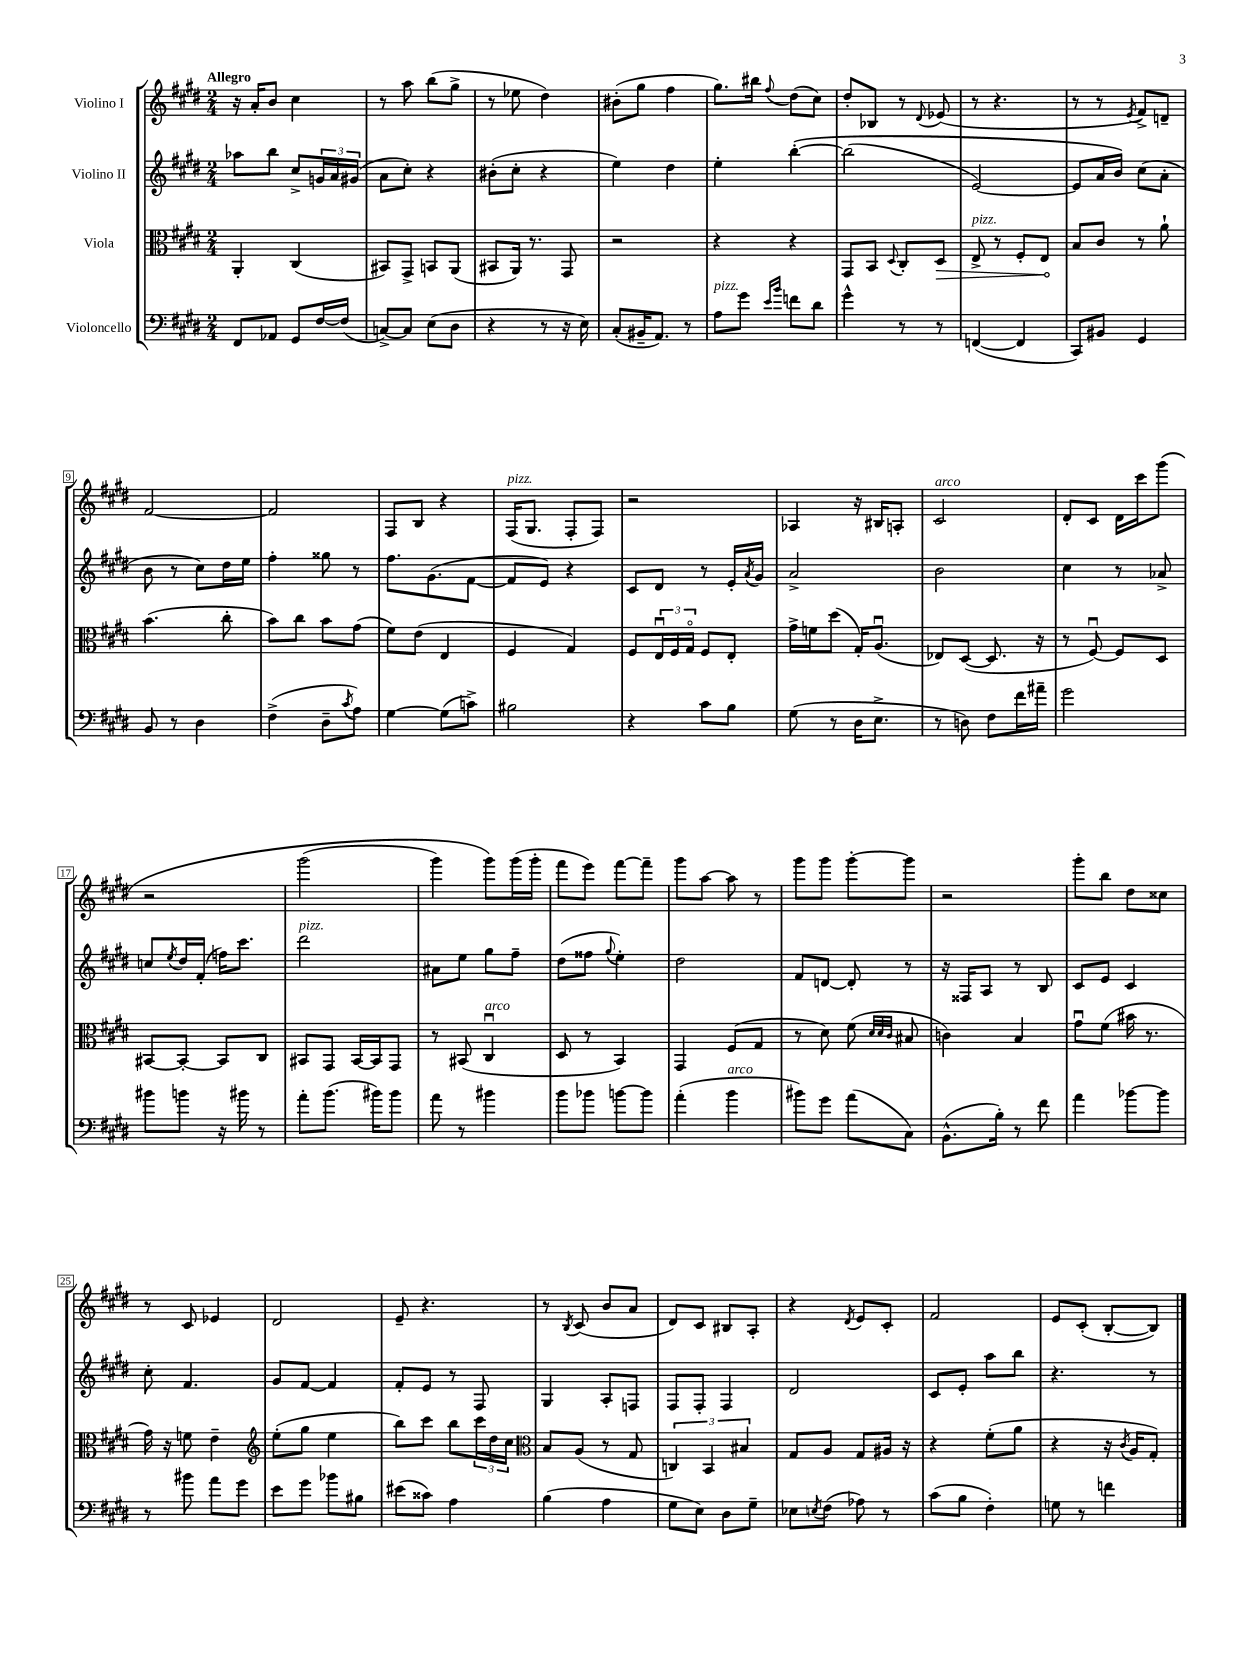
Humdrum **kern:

**kern	**kern	**dynam	**kern	**kern
*part4	*part3	*part3	*part2	*part1
*staff4	*staff3	*staff3	*staff2	*staff1
*I"Violoncello	*I"Viola	*	*I"Violino II	*I"Violino I
*clefF4	*clefC3	*	*clefG2	*clefG2
*k[f#c#g#d#]	*k[f#c#g#d#]	*	*k[f#c#g#d#]	*k[f#c#g#d#]
*M2/4	*M2/4	*	*M2/4	*M2/4
=1	=1	=1	=1	=1
!	!	!	!	!LO:TX:a:B:t=Allegro
8FF#/L	4AA'/	.	8aa-X\L	16r
.	.	.	.	16a'/KL
8AA-X/J	.	.	8bb\J	8b/J
8GG#/L	(4C#/	.	8cc#^/L	4cc#\
[16F#/L	.	.	24gn/L	.
.	.	.	24a/	.
(16F#/JJ]	.	.	.	.
.	.	.	(24g#X/JJ	.
=2	=2	=2	=2	=2
[8Cn^/L)	8BB#X/L)	.	8a\L	8r
8C/J]	8GG#^/J	.	8cc#'\J)	8aa\
(8E\L	8BBn/L	.	4r	(8bb\L
8D#\J	(8AA/J	.	.	8gg#^\J
=3	=3	=3	=3	=3
4r	8BB#X/L	.	(8b#X'\L	8r
.	16AA/Jk)	.	8cc#'\J	8ee-X\
.	8.r	.	.	.
8r	.	.	4r	4dd#\)
16r	8GG#/	.	.	.
16E\)	.	.	.	.
=4	=4	=4	=4	=4
(8C#'/L	2r	.	4ee\)	(8b#X'\L
16BB#X~/K	.	.	.	8gg#\J
8.AA/J)	.	.	.	.
.	.	.	4dd#\	4ff#\
8r	.	.	.	.
=5	=5	=5	=5	=5
!LO:TX:a:i:t=pizz.	!	!	!	!
8A\L	4r	.	4ee'\	8.gg#\L)
8g#\J	.	.	.	.
.	.	.	.	16bb#X\Jk
16qqe/LL	.	.	.	.
16qqb/JJ	.	.	.	8qqff#/
8fn\L	4r	.	([4bb'\	(8dd#\L
8d#\J	.	.	.	8cc#\J)
=6	=6	=6	=6	=6
4g#^^\	8GG#/L	.	(2bb\]	8dd#'/L
.	8BB/J	.	.	8B-X/J
.	8qqD#/	.	.	.
8r	8C#'/L	.	.	8r
.	.	.	.	8qqd#/
!	!	!LO:HP:b	!	!
8r	8D#/J	>	.	(8e-X/
=7	=7	=7	=7	=7
!	!LO:TX:a:i:t=pizz.	!	!	!
([4FFn/	8E^/	.	[2e/)	8r
.	8r	.	.	4.r
4FF/]	8F#'/L	.	.	.
.	8E/J	.	.	.
.	.	]	.	.
=8	=8	=8	=8	=8
8CC#/L)	8B/L	.	8e/L]	8r
8BB#X/J	8c#/J	.	16a/L	8r
.	.	.	16b/JJ)	.
.	.	.	.	8qe/
4GG#/	8r	.	(8cc#\L	8f#^/L)
.	8a`\	.	8a'\J	8dn~/J
!!LO:LB:g=z
=9	=9	=9	=9	=9
8BB/	(4.b\	.	8b\	[2f#/
8r	.	.	8r	.
4D#\	.	.	8cc#\L)	.
.	8cc#'\	.	16dd#\L	.
.	.	.	16ee\JJ	.
=10	=10	=10	=10	=10
(4F#^\	8b\L)	.	4ff#'\	2f#/]
.	8cc#\J	.	.	.
8D#~\L	8b\L	.	8gg##X\	.
8qc#/	.	.	.	.
8A\J)	(8g#\J	.	8r	.
=11	=11	=11	=11	=11
[4G#\	8f#\L)	.	8.ff#\L	8F#/L
.	(8e\J	.	.	8B/J
.	.	.	(8.g#\	.
(8G#\L]	4E/	.	.	4r
8cn^\J)	.	.	[8f#\J	.
=12	=12	=12	=12	=12
!	!	!	!	!LO:TX:a:i:t=pizz.
2B#X\	4F#/	.	8f#/L]	(16F#/KL
.	.	.	.	8.G#/J
.	.	.	8e/J)	.
.	4G#/)	.	4r	8F#'/L
.	.	.	.	8F#/J)
=13	=13	=13	=13	=13
4r	8F#/L	.	8c#/L	2r
.	24Eu/L	.	8d#/J	.
.	24F#/	.	.	.
.	24G#/JJ	.	.	.
8c#\L	8F#/L	.	8r	.
8B\J	8E'/J	.	16e'/LL	.
.	.	.	8qa/	.
.	.	.	16g#/JJ	.
=14	=14	=14	=14	=14
(8G#\	16g#^\LL	.	2a^/	4A-X/
.	16fn\J	.	.	.
8r	(8dd#\J	.	.	.
16D#\KL	16G#'/KL)	.	.	16r
8.E^\J	(8.Au/J	.	.	16B#X/KL
.	.	.	.	8An'/J
=15	=15	=15	=15	=15
!	!	!	!	!LO:TX:a:i:t=arco
8r	8E-X/L)	.	2b\	2c#/
8Dn\)	([8D#/J	.	.	.
8F#\L	8.D#/]	.	.	.
16f#\L	.	.	.	.
16a#X~\JJ	16r	.	.	.
=16	=16	=16	=16	=16
2g#\	8r	.	4cc#\	8d#'/L
.	[8F#u/)	.	.	8c#/J
.	8F#/L]	.	8r	16d#\LL
.	.	.	.	16ccc#\J
.	8D#/J	.	8a-X^/	(8ggg#\J
!!LO:LB:g=z
=17	=17	=17	=17	=17
8b#X\L	[8BB#X/L	.	8ccn/L	2r
.	.	.	8qee/	.
8bn\J	8BB#'/J_	.	16dd#/L	.
.	.	.	(16f#'/JJ	.
16r	8BB#/L]	.	16ffn\KL)	.
16b#X\	.	.	8.ccc#\J	.
8r	8C#/J	.	.	.
=18	=18	=18	=18	=18
!	!	!	!LO:TX:a:i:t=pizz.	!
8a'\L	8BB#X/L	.	2ddd#\	(2ggg#\
(8.b\J	8GG#/J	.	.	.
.	[16BB#/LL	.	.	.
16b#X\KL)	16BB#/J]	.	.	.
8b#\J	8GG#/J	.	.	.
=19	=19	=19	=19	=19
8a\	8r	.	8a#X\L	4ggg#\)
8r	(8BB#X/	.	8ee\J	.
!	!LO:TX:a:i:t=arco	!	!	!
4b#X\	4C#u/	.	8gg#\L	8ggg#\L)
.	.	.	8ff#~\J	(16ggg#\L
.	.	.	.	16ggg#'\JJ
=20	=20	=20	=20	=20
8b\L	8D#/	.	(8dd#\L	8fff#\L
8b-X\J	8r	.	8ff##X\J	8eee\J)
.	.	.	8qqgg#/	.
[8bn\L	4BB/)	.	4ee'\)	[8fff#\L
8b\J]	.	.	.	8fff#~\J]
=21	=21	=21	=21	=21
(4a'\	4GG#/	.	2dd#\	8ggg#\L
.	.	.	.	[8aa\J
!LO:TX:a:i:t=arco	!	!	!	!
4b\	(8F#/L	.	.	8aa\]
.	8G#/J	.	.	8r
=22	=22	=22	=22	=22
8b#X\L)	8r	.	8f#/L	8ggg#\L
8g#\J	8d#\)	.	[8dn/J	8ggg#\J
(8a\L	(8f#\	.	8d'/]	[8ggg#'\L
.	32qqd#/LLL	.	.	.
.	32qqd#/	.	.	.
.	32qqc#/JJJ	.	.	.
8C#\J)	8B#X/	.	8r	8ggg#\J]
=23	=23	=23	=23	=23
(8.BB^^\L	4cn\)	.	16r	2r
.	.	.	16F##X/KL	.
.	.	.	8A/J	.
16B'\Jk)	.	.	.	.
8r	4B/	.	8r	.
8f#\	.	.	8B/	.
=24	=24	=24	=24	=24
4a\	8g#u\L	.	8c#/L	8ggg#'\L
.	(8f#\J	.	8e/J	8bb\J
[8b-X\L	16b#X\	.	4c#/	8dd#\L
.	8.r	.	.	.
8b-\J]	.	.	.	8cc##X\J
!!LO:LB:g=z
=25	=25	=25	=25	=25
8r	16g#\)	.	8cc#'\	8r
.	16r	.	.	.
8b#X\	8fn\	.	4.f#/	8c#/
8a\L	4e~\	.	.	4e-X/
8g#\J	.	.	.	.
=26	=26	=26	=26	=26
*	*clefG2	*	*	*
8e\L	(8ee'\L	.	8g#/L	2d#/
8g#\J	8gg#\J	.	[8f#/J	.
8b-X\L	4ee\	.	4f#/]	.
8B#X\J	.	.	.	.
=27	=27	=27	=27	=27
(8e#X\L	8bb\L)	.	8f#'/L	8e~/
8c##X\J)	8ccc#\J	.	8e/J	4.r
4A\	8bb\L	.	8r	.
.	24ccc#\L	.	8F#/	.
.	24dd#\	.	.	.
.	24cc#\JJ	.	.	.
=28	=28	=28	=28	=28
*	*clefC3	*	*	*
(4B\	8B/L	.	4G#/	8r
.	.	.	.	8qB/
.	(8A/J	.	.	(8c#/
4A\	8r	.	8A'/L	8b/L
.	8G#/	.	8Fn/J	8a/J
=29	=29	=29	=29	=29
8G#\L	6Cn/)	.	8F#/L	8d#/L)
8E\J)	.	.	8F#'/J	8c#/J
.	6BB/	.	.	.
8D#\L	.	.	4F#/	8B#X/L
.	6B#X/	.	.	.
8G#~\J	.	.	.	8A'/J
=30	=30	=30	=30	=30
8E-X\L	8G#/L	.	2d#/	4r
8qEn/	.	.	.	.
(8F#\J	8A/J	.	.	.
.	.	.	.	8qd#/
8A-X\)	8G#/L	.	.	8e/L
8r	16A#X/Jk	.	.	8c#'/J
.	16r	.	.	.
=31	=31	=31	=31	=31
(8c#\L	4r	.	8c#/L	2f#/
8B\J	.	.	8e'/J	.
4F#'\)	(8f#'\L	.	8aa\L	.
.	8a\J	.	8bb\J	.
=32	=32	=32	=32	=32
8Gn\	4r	.	4.r	8e/L
8r	.	.	.	(8c#'/J
4fn\	16r	.	.	[8B'/L
.	8qc#/	.	.	.
.	16A/KL	.	.	.
.	8G#'/J)	.	8r	8B/J])
==	==	==	==	==
*-	*-	*-	*-	*-
